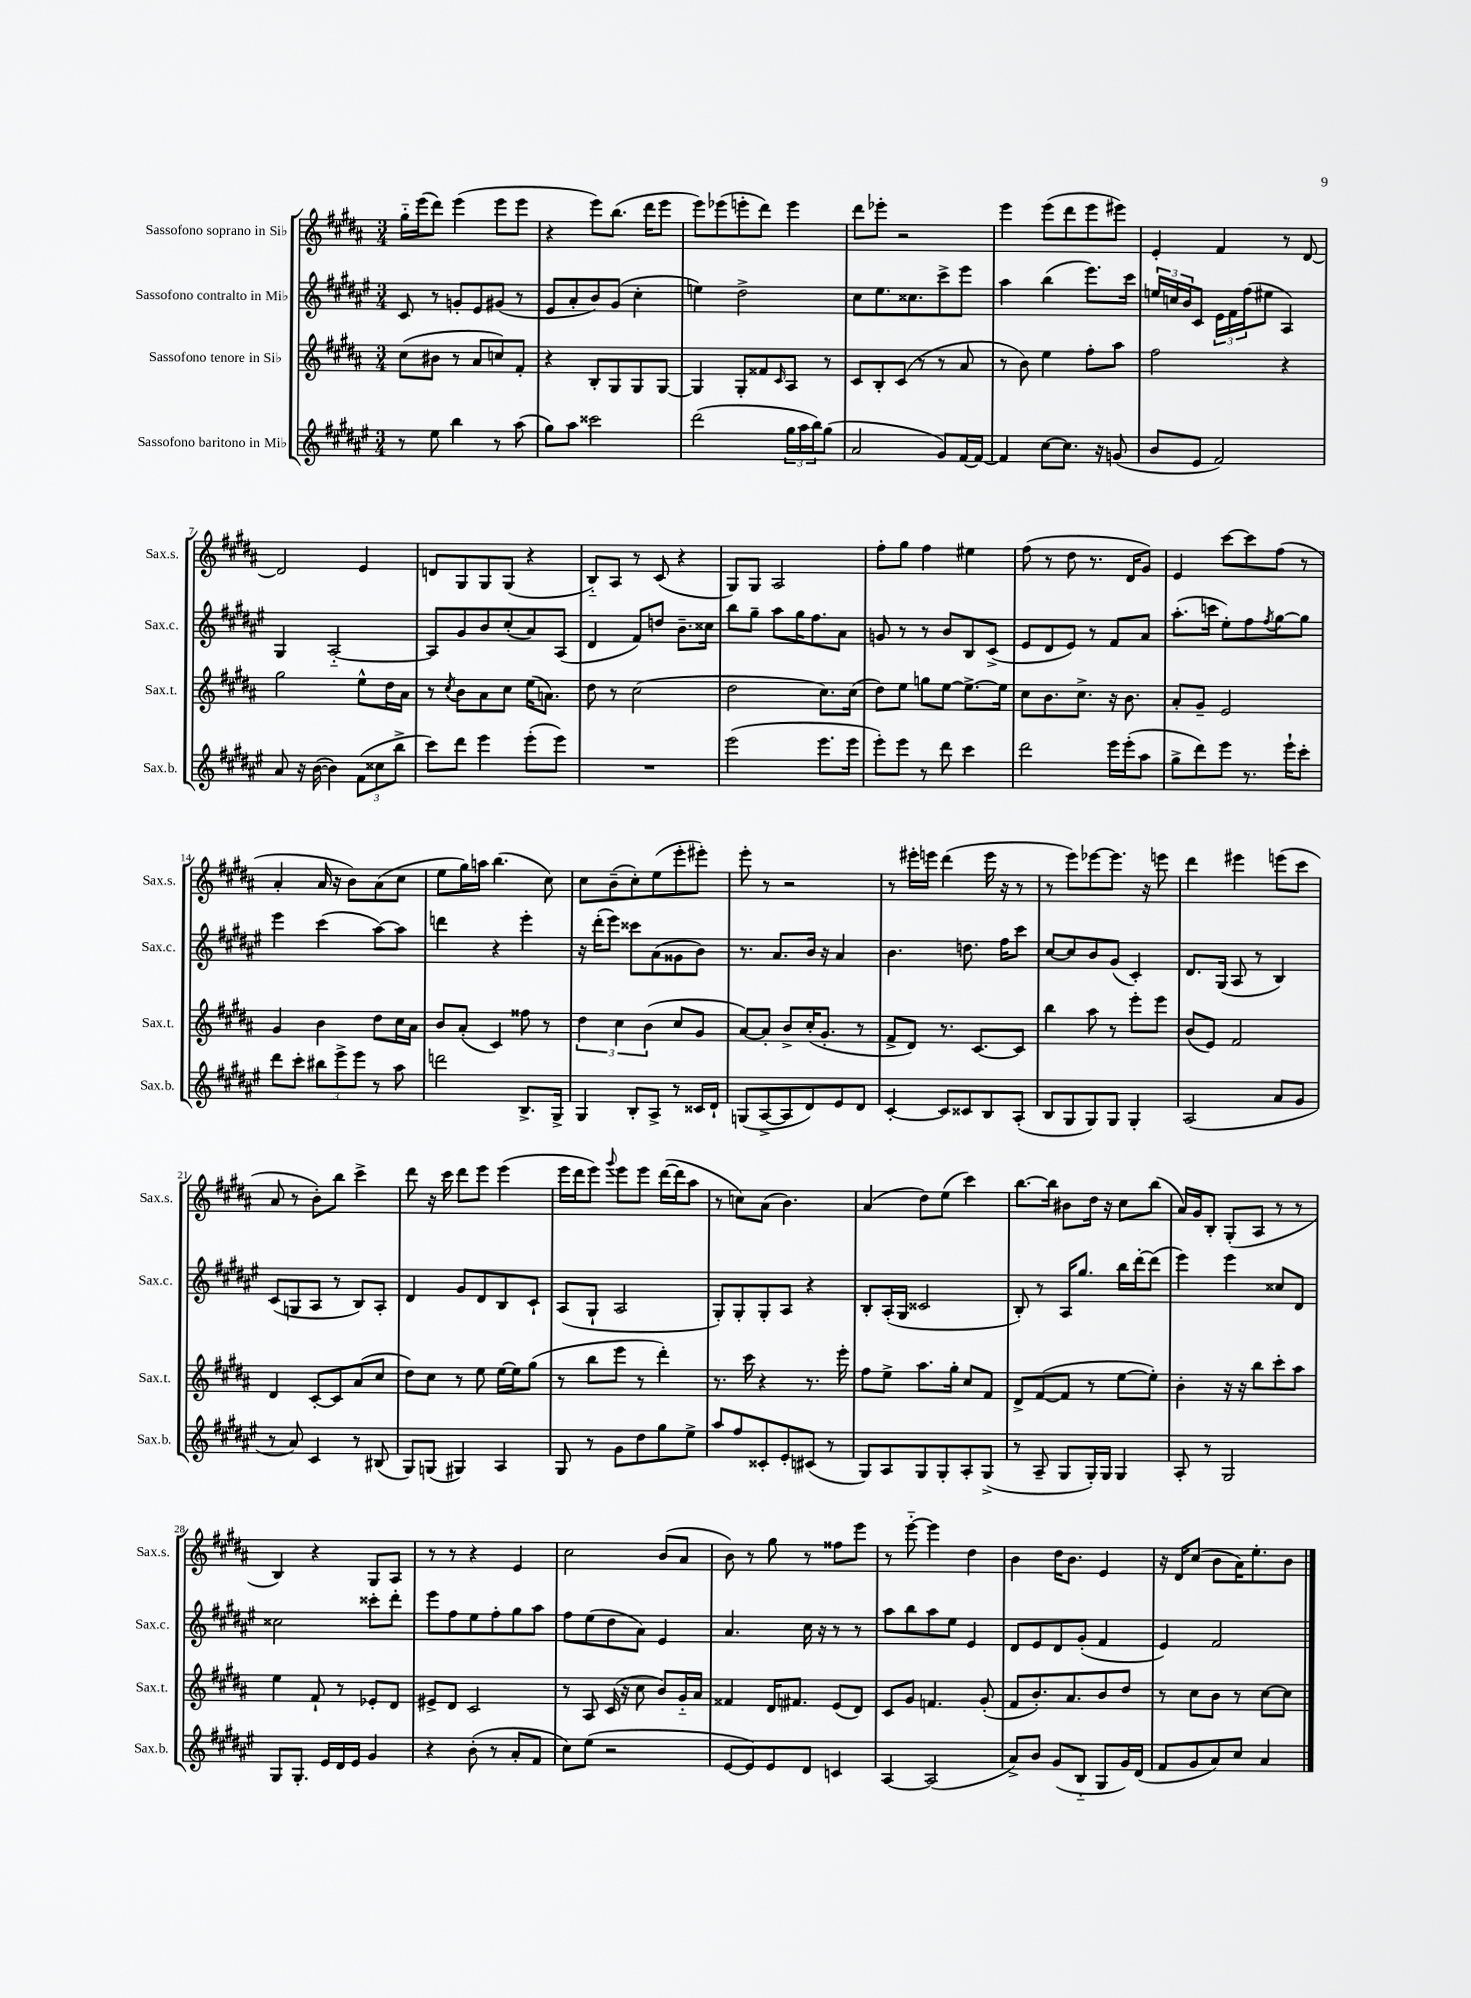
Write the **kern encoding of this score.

**kern	**kern	**kern	**kern
*staff4	*staff3	*staff2	*staff1
*clefG2	*clefG2	*clefG2	*clefG2
*k[f#c#g#d#a#e#]	*k[f#c#g#d#a#]	*k[f#c#g#d#a#e#]	*k[f#c#g#d#a#]
*M3/4	*M3/4	*M3/4	*M3/4
8r	(8cc#	8c#	16gg#'~
.	.	.	(16eee
8ee#	8b#	8r	8ddd#)
4bb	8r	8g'	(4eee
.	8a#	8e#	.
8r	8cc)	(8g#	8eee
(8aa#	8f#'	8r	8eee
=	=	=	=
8gg#)	4r	8e#	4r
8aa#	.	8a#'	.
2ccc##	8B'	8b)	8eee)
.	8G#	(8g#	(8.bb
.	8G#	4cc#'	.
.	.	.	16ddd#
.	[8G#	.	8eee
=	=	=	=
(2ddd#	4G#]	4ee)	8eee)
.	.	.	(8eee-
.	8G#'	2dd#^	8eee'
.	8f##	.	8ddd#)
.	16qqc#	.	.
24gg#	8A#	.	4eee
24aa#	.	.	.
24bb)	.	.	.
(8gg#	8r	.	.
=	=	=	=
2a#	8c#	8cc#	8ddd#
.	8B'	8.ee#	8eee-'
.	(8c#	.	2r
.	.	8.cc##	.
.	8r	.	.
8g#)	8r	8ccc#^	.
[16f#	8a#	8eee#	.
16f#_	.	.	.
=	=	=	=
4f#]	8r	4aa#	4eee
.	8b)	.	.
[8cc#	4ee	(4bb	(8eee
8.cc#]	.	.	8ddd#
.	8ff#'	8.eee#)	8eee
16r	.	.	.
(8g	8aa#	.	8eee#)
.	.	16ccc#	.
=	=	=	=
8b	2ff#	24ee	4e'
.	.	24cc	.
.	.	24b	.
8e#	.	8c#	.
2f#)	.	24e#	4f#
.	.	24f#	.
.	.	(24ff#	.
.	.	8ee#	.
.	4r	4A#)	8r
.	.	.	[8d#
=	=	=	=
8a#	2gg#	4G#	2d#]
16r	.	.	.
([16b	.	.	.
4b])	.	[2A#'~	.
(12f#	8ee^^	.	4e
12cc##	.	.	.
.	16dd#	.	.
12bb^	.	.	.
.	16a#	.	.
=	=	=	=
8ccc#)	8r	8A#]	8d
.	8qcc#	.	.
8ddd#	8b	8g#	8G#
4eee#	8a#	8b	8G#
.	8cc#	(8cc#'	(8G#
(8eee#'	(16ee	8a#)	4r
.	8.a)	.	.
8eee#)	.	(8A#	.
=	=	=	=
2.r	8dd#	4d#	8B'~)
.	8r	.	8A#
.	(2cc#	8f#)	8r
.	.	8dd	(8c#
.	.	8.b~	4r
.	.	16cc##	.
=	=	=	=
(2eee#	2dd#	8bb	8G#)
.	.	8gg#~	8G#
.	.	8aa#	2A#
.	.	16gg#	.
.	.	8.ff#	.
8.eee#	8.cc#)	.	.
.	.	8a#	.
16eee#	(16cc#	.	.
=	=	=	=
8eee#')	8dd#)	8g	8ff#'
8eee#	8ee	8r	8gg#
8r	8gg	8r	4ff#
8ddd#	[8ee	8b	.
4ccc#	8.ee^_	8B	4ee#
.	.	(8c#^	.
.	16ee]	.	.
=	=	=	=
2ddd#	8cc#	8e#	(8ff#
.	8.b	8d#	8r
.	.	8e#)	8dd#
.	8.cc#^	.	.
.	.	8r	8.r
16eee#	16r	8f#	.
(16eee#'	8.b	.	16d#
8aa#	.	8a#	8g#)
=	=	=	=
8gg#^	8a#'	(8.aa#'	4e
8ddd#)	8g#~	.	.
.	.	16ccc	.
8eee#	2e	8ee#')	[8ccc#
8.r	.	8ff#	8ccc#]
.	.	8qff#	.
.	.	[8gg#	(8ff#
16eee#`	.	.	.
8ccc#'	.	8gg#]	8r
=	=	=	=
8ddd#	4g#	4eee#	4a#'
8ccc#'	.	.	.
12bb#	4b	(4ccc#	16a#
.	.	.	16r
12eee#^	.	.	.
.	.	.	8b)
12eee#	.	.	.
8r	8dd#	[8aa#)	(8a#
8aa#	16cc#	8aa#]	8cc#
.	16a#	.	.
=	=	=	=
2ddd	8b	4ddd	8ee
.	(8a#'	.	16gg#)
.	.	.	16aa
.	4c#)	4r	(4.bb
8.B^	8ff##	4eee#'	.
.	8r	.	8cc#)
16G#^	.	.	.
=	=	=	=
4G#	6dd#	16r	8cc#
.	.	(16ddd#'	.
.	.	8eee#)	(8b~
.	6cc#	.	.
8B'	.	8ccc##	8cc#')
.	(6b	.	.
8A#^	.	(8a#	(8ee
8r	8cc#	8g##	8eee'
16c##	8g#	8b)	8eee#')
16d#`	.	.	.
=	=	=	=
(8G	[8a#)	8.r	8eee'
[8A#^	8a#']	.	8r
.	.	8.a#	.
8A#]	8b^	.	2r
8d#)	(16cc#'	16b	.
.	8.g#'	16r	.
8e#	.	4a#	.
8d#	8r	.	.
=	=	=	=
[4c#'	8f#^	4.b	8r
.	8d#)	.	16eee#'
.	.	.	16eee
8c#]	8.r	.	(4ddd#
8c##	.	8.dd	.
.	[8.c#	.	.
8B	.	.	16eee
.	.	16ff#	16r
(8A#'	8c#]	8ccc#	8r
=	=	=	=
8B	4bb	[8cc#	8r
8G#	.	8cc#]	8eee)
8G#)	8aa#	8b	[8eee-
8G#	8r	(8g#	8.eee-]
4G#'	8eee'	4c#')	.
.	.	.	16r
.	8eee	.	8eee
=	=	=	=
(2A#	(8b	8.d#	4ddd#
.	8e)	.	.
.	.	(16G#	.
.	2f#	8A#	4eee#
.	.	8r	.
8a#	.	4B)	(8eee
8g#	.	.	8ccc#
=	=	=	=
8r	4d#	(8c#	8a#
8a#)	.	8G	8r
4c#	[8c#'	8A#	8b')
.	8c#]	8r	8bb
8r	(8a#	8B)	4ccc#^
(8B#	8cc#	8A#'	.
=	=	=	=
8G#)	8dd#)	4d#	8ddd#
(8G	8cc#	.	16r
.	.	.	16ccc#
4G#)	8r	8g#	8ddd#
.	8ee	8d#	8eee
4A#	[16ee	8B	(4eee
.	16ee]	.	.
.	(8gg#	8c#`	.
=	=	=	=
8G#	8r	(8A#	16eee
.	.	.	16ddd#
8r	8bb	8G#`	8eee)
.	.	.	8qqggg#
8g#	8eee	2A#	8eee
8dd#	8r	.	8eee
8gg#	4ddd#')	.	([16ddd#
.	.	.	16ddd#]
8ee#^	.	.	8aa#
=	=	=	=
8aa#	8.r	8G#')	8r
8ff#	.	8G#'	8cc)
.	16ccc#	.	.
8c##'	4r	8G#'	(8a#
8e#'	.	8A#	4.b)
(8c#	8.r	4r	.
8r	.	.	.
.	16eee'	.	.
=	=	=	=
8G#)	8ff#	8B'	(4a#
8A#	8ee^	(16A#'	.
.	.	16G#	.
8G#	8.aa#	2c##	8dd#)
8G#'	.	.	(8ee
.	16gg#'	.	.
8A#'	8cc#	.	4ccc#)
(8G#^	8f#	.	.
=	=	=	=
8r	8d#^	8B')	[8.bb
8A#~	([8f#	8r	.
.	.	.	16bb]
8G#	8f#]	16A#	8b#
.	.	8.gg#	.
16G#')	8r	.	16dd#
16G#	.	.	16r
4G#	[8ee	16bb	8cc#
.	.	[16ddd#'	.
.	8ee'])	(8ddd#]	(8bb
=	=	=	=
8A#'	4b'	4eee#)	16a#)
.	.	.	16g#
8r	.	.	8B'
2G#	16r	4eee#	(8G#'
.	16r	.	.
.	8bb	.	8A#
.	8ccc#'	8cc##	8r
.	8aa#	8d#	8r
=	=	=	=
8G#	4ee	2cc##	4B)
8.G#'	.	.	.
.	8f#`	.	4r
16e#	.	.	.
16d#	8r	.	.
16e#	.	.	.
4g#	8e-'	8ccc##'	8G#
.	8d#	8ddd#'	8A#
=	=	=	=
4r	8e#^	8eee#	8r
.	8d#	8ff#	8r
(8b'	2c#	8ee#	4r
8r	.	8ff#'	.
8a#'	.	8gg#	4e
8f#	.	8aa#	.
=	=	=	=
8cc#)	8r	8ff#	2cc#
(8ee#	8A#	(8ee#	.
2r	(16c#	8dd#	.
.	16r	.	.
.	8cc#	8a#)	.
.	8b)	4e#	(8b
.	16g#'~	.	8a#
.	16a#	.	.
=	=	=	=
[8e#	4f##	4.a#	8b)
8e#])	.	.	8r
8e#	16d#	.	8gg#
.	8.f#	.	.
8d#	.	16cc#	8r
.	.	16r	.
4c	(8e	8r	8ff##
.	8d#)	8r	8eee
=	=	=	=
[4A#	8c#	8aa#	8r
.	8g#	8bb	[8eee'~
(2A#]	4.f	8aa#	4eee]
.	.	8ee#	.
.	.	4e#	4dd#
.	(8g#'	.	.
=	=	=	=
8a#^)	8f#	8d#	4b
8b	8.b')	8e#	.
(8g#	.	8d#	16dd#
.	8.a#	.	8.b
8B'~	.	(8g#'	.
8G#	8b	4f#	4e
16g#)	8dd#	.	.
(16d#	.	.	.
=	=	=	=
8f#	8r	4e#)	16r
.	.	.	16d#
8g#	8cc#	.	(8cc#
8a#)	8b	2f#	8b
8cc#	8r	.	16a#)
.	.	.	8.ee'
4a#	[8cc#	.	.
.	8cc#]	.	8b
==	==	==	==
*-	*-	*-	*-
